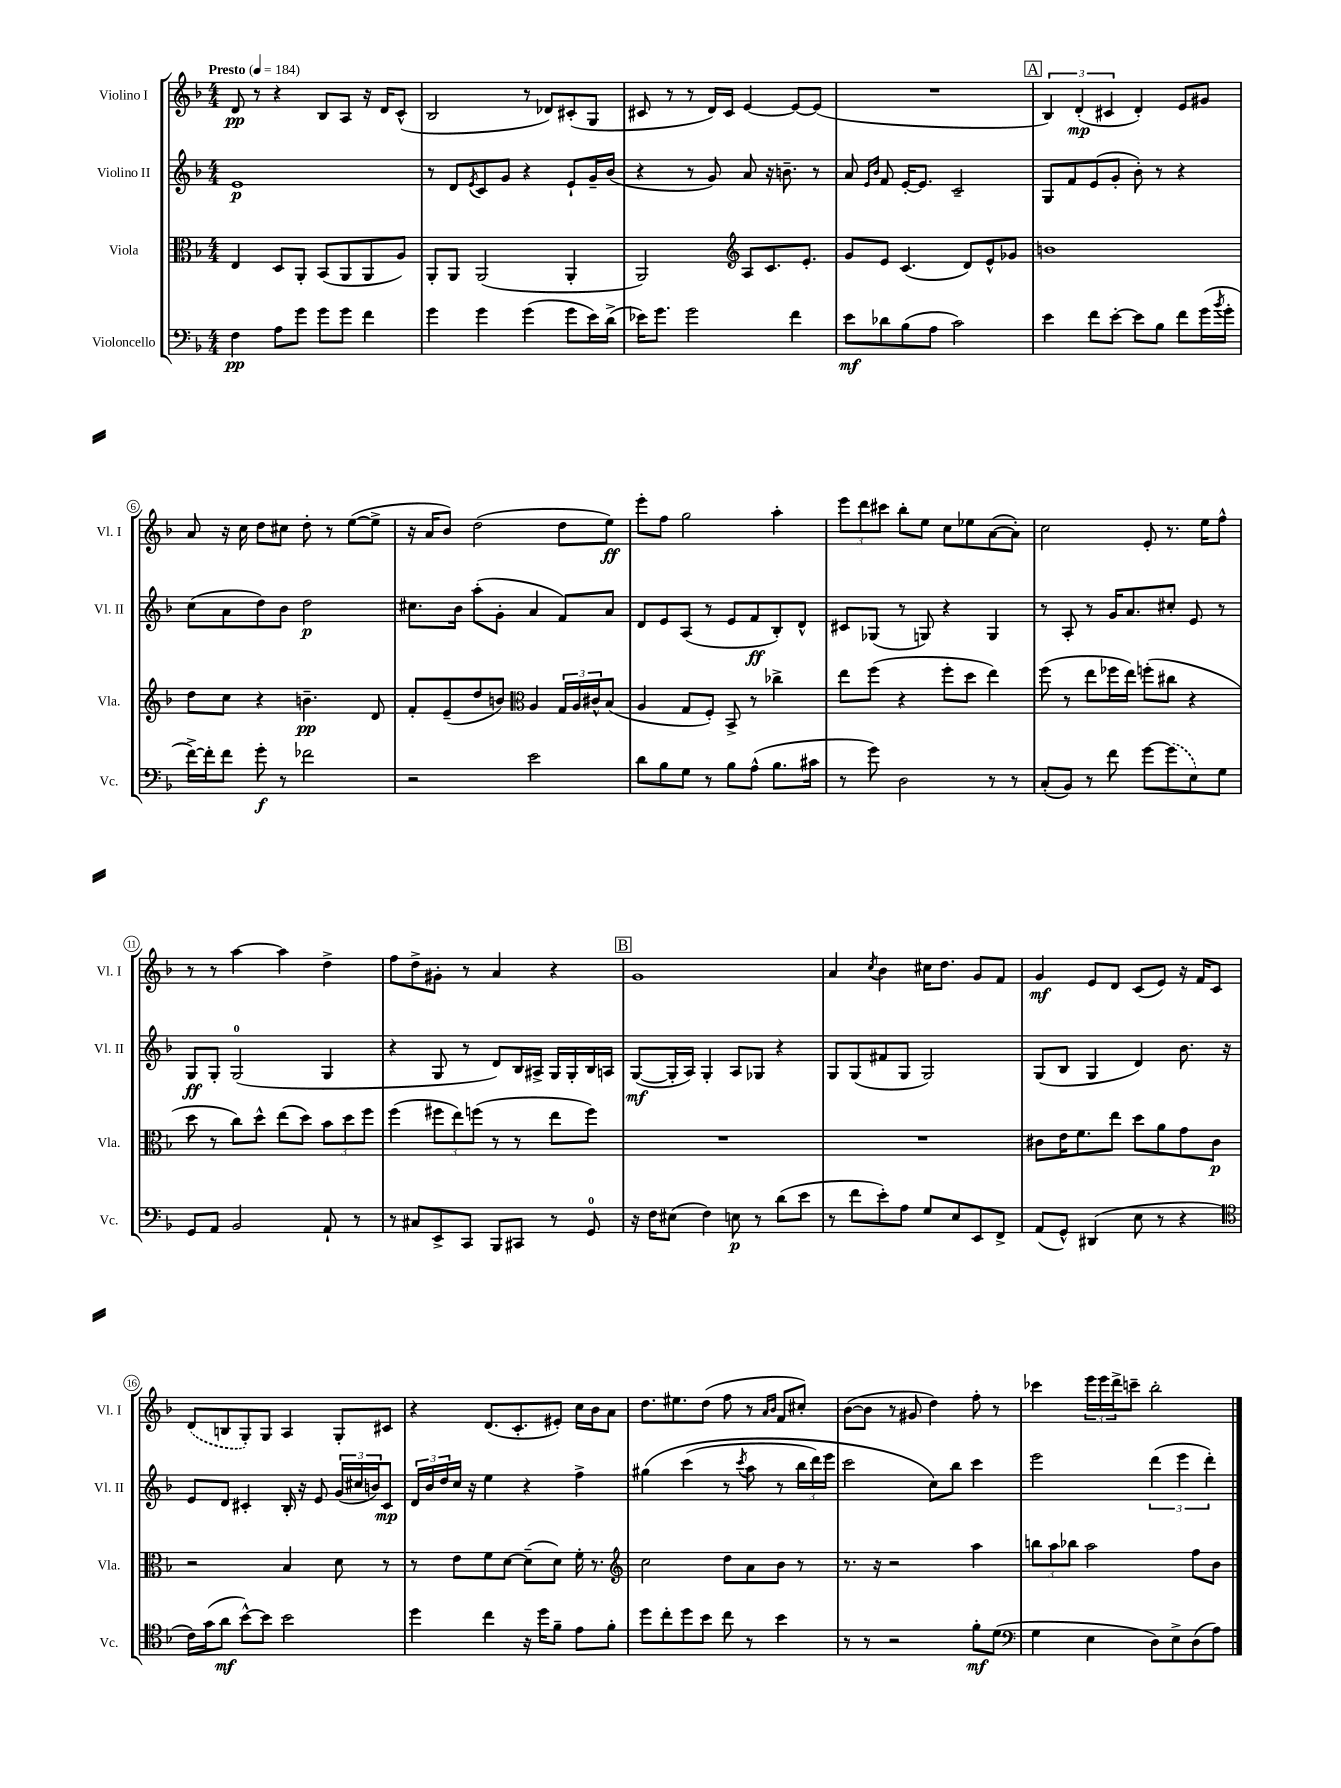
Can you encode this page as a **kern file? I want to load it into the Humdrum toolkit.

**kern	**kern	**kern	**kern
*staff4	*staff3	*staff2	*staff1
*clefF4	*clefC3	*clefG2	*clefG2
*k[b-]	*k[b-]	*k[b-]	*k[b-]
*M4/4	*M4/4	*M4/4	*M4/4
*MM184	*MM184	*MM184	*MM184
4F	4E	1e	8d
.	.	.	8r
8A	8D	.	4r
8g	8AA'	.	.
8g	(8BB-	.	8B-
8g	8AA	.	8A
4f	8AA	.	16r
.	.	.	16d
.	8A)	.	(8c^^
=	=	=	=
4g	8AA'	8r	2B-
.	8AA	8d	.
.	.	8qe	.
4g	(2AA	8c	.
.	.	8g	.
(4g	.	4r	8r
.	.	.	8d-)
8g	4AA'	8e`	(8c#'
16e)	.	16g~	8G
(16d^	.	(16b-	.
=	=	=	=
16e-)	2AA)	4r	8c#
8.g	.	.	.
.	.	.	8r
2g	.	8r	8r
.	.	8g)	16d)
.	.	.	16c#
*	*clefG2	*	*
.	8A	8a	[4e
.	8.c	16r	.
.	.	8.b~	.
4f	.	.	8e_
.	8.e'	.	.
.	.	8r	(8e]
=	=	=	=
8e	8g	8a	1r
.	.	16qqe	.
.	.	16qqb-	.
8d-	8e	8f	.
(8B-	(4.c	[16e'	.
.	.	8.e]	.
8A	.	.	.
2c)	.	2c~	.
.	8d)	.	.
.	8e^^	.	.
.	8g-	.	.
=	=	=	=
4e	1b	8G	6B-)
.	.	8f	.
.	.	.	(6d'
8f	.	(8e	.
.	.	.	6c#
[8e'	.	8g'	.
8e]	.	8b-')	4d')
8B-	.	8r	.
8f	.	4r	8e
(16g	.	.	8g#
8qb-	.	.	.
16g'	.	.	.
=	=	=	=
[16f^)	8dd	(8cc	8a
16f']	.	.	.
8f	8cc	8a	16r
.	.	.	16cc
8g'	4r	8dd)	8dd
8r	.	8b-	8cc#
2f-	4.b~	2dd	8dd'
.	.	.	8r
.	.	.	([8ee
.	8d	.	8ee^]
=	=	=	=
2r	8f'	8.cc#	16r
.	.	.	16a
.	(8e~	.	8b-)
.	.	16b-	.
.	8dd	(8aa'	(2dd
.	8b)	8g'	.
*	*clefC3	*	*
2e	4A	4a	.
.	24G	8f)	8dd
.	24A	.	.
.	24c#^^	.	.
.	(8B-	8a	8ee)
=	=	=	=
8d	4A	8d	8eee'
8B-	.	8e	8ff
8G	8G	(8A	2gg
8r	8F')	8r	.
8B-	8BB-^	8e	.
(8A^^	8r	8f	.
8.B-	4cc-^	8B-')	4aa'
.	.	8d^^	.
16c#	.	.	.
=	=	=	=
8r	8ee	8c#	12eee
.	.	.	12ddd
8g)	(8ff	(8G-	.
.	.	.	12ccc#
2D	4r	8r	8bb-'
.	.	8G)	8ee
.	8ff'	4r	8cc
.	8dd	.	8ee-
8r	4ee)	4G	([8a
8r	.	.	8a'])
=	=	=	=
(8C'	(8ff	8r	2cc
8BB-)	8r	8A'	.
8r	8ee	8r	.
8f	16ff-	16g	.
.	16ee)	8.a	.
[8g	(8ff'	.	8e'
(8g]	8cc#	8cc#'	8.r
8E)	4r	8e	.
.	.	.	16ee
8G	.	8r	8ff^^
=	=	=	=
8GG	8dd	8G	8r
8AA	8r	8G'	8r
2BB-	8cc)	(2G	[4aa
.	8dd^^	.	.
.	(8ee	.	4aa]
.	8dd)	.	.
8AA`	12b-	4G	4dd^
.	12dd	.	.
8r	.	.	.
.	12ff	.	.
=	=	=	=
8r	(4ff	4r	8ff
8C#	.	.	8dd^
8EE^	12ff#	8G	8g#'
.	12ee)	.	.
8CC	.	8r	8r
.	(12ff	.	.
8BBB-	8r	8d)	4a
8CC#	8r	16B-	.
.	.	16A#^	.
8r	8ee	16G	4r
.	.	16G'	.
8GG	8ff)	16B-	.
.	.	16A	.
=	=	=	=
16r	1r	([8G	1g
16F	.	.	.
(8E#	.	16G']	.
.	.	16A)	.
4F)	.	4G'	.
8E	.	8A	.
8r	.	8G-	.
(8d	.	4r	.
8e	.	.	.
=	=	=	=
8r	1r	8G	4a
8f	.	(8G	.
.	.	.	8qcc
8e')	.	8f#	4b-
8A	.	8G	.
8G	.	2G)	16cc#
.	.	.	8.dd
8E	.	.	.
8EE	.	.	8g
8FF^	.	.	8f
=	=	=	=
(8AA	8c#	(8G	4g
8GG^^)	16e	8B-	.
.	8.f	.	.
(4DD#	.	4G	8e
.	8ee	.	8d
8E	8dd	4d)	(8c
8r	8a	.	8e)
4r	8g	8.b-	16r
.	.	.	16f
.	8c#	.	8c
.	.	16r	.
=	=	=	=
*clefC4	*	*	*
16c)	2r	8e	(8d
(16g	.	.	.
8a	.	8d	8B
[8b-^^)	.	4c#'	8G')
8b-]	.	.	8G
2b-	4B-	16B-'	4A
.	.	16r	.
.	.	8e	.
.	8d	(24g	8G'
.	.	24cc#	.
.	.	24b)	.
.	8r	8c#	8c#
=	=	=	=
4dd	8r	24d	4r
.	.	24b-	.
.	.	24dd	.
.	8e	16cc	.
.	.	16r	.
4cc	8f	4ee	(8.d
.	[8d	.	.
.	.	.	8.c'
16r	(8d~]	4r	.
16dd	.	.	.
8f~	8d)	.	8e#')
8e	16f'	4ff^	16cc
.	8.r	.	16b-
8f'	.	.	8a
=	=	=	=
*	*clefG2	*	*
8dd	2cc	&(4gg#	8.dd
8cc'	.	.	.
.	.	.	8.ee#
8dd	.	(4ccc	.
8b-	.	.	(8dd
8cc	8dd	8r	8ff
.	.	8qccc	.
8r	8a	8aa	8r
.	.	.	16qqa
.	.	.	16qqb-
4b-	8b-	8r	8f
.	8r	24bb-	8cc#')
.	.	24ddd)	.
.	.	24eee	.
=	=	=	=
8r	8.r	2ccc	([8b-
8r	.	.	8b-]
.	16r	.	.
2r	2r	.	8r
.	.	.	8g#
.	.	8cc&)	4dd)
.	.	8bb-	.
8f'	4aa	4ccc	8ff'
(8d	.	.	8r
=	=	=	=
*clefF4	*	*	*
4G	12bb	2eee	4ccc-
.	12aa	.	.
.	12bb-	.	.
4E	2aa	.	24eee
.	.	.	24eee
.	.	.	24ddd^
.	.	.	8ccc~
8D)	.	(6ddd	2bb-'
8E^	.	.	.
.	.	6eee	.
(8D	8ff	.	.
.	.	6ddd')	.
8A)	8b-	.	.
==	==	==	==
*-	*-	*-	*-
